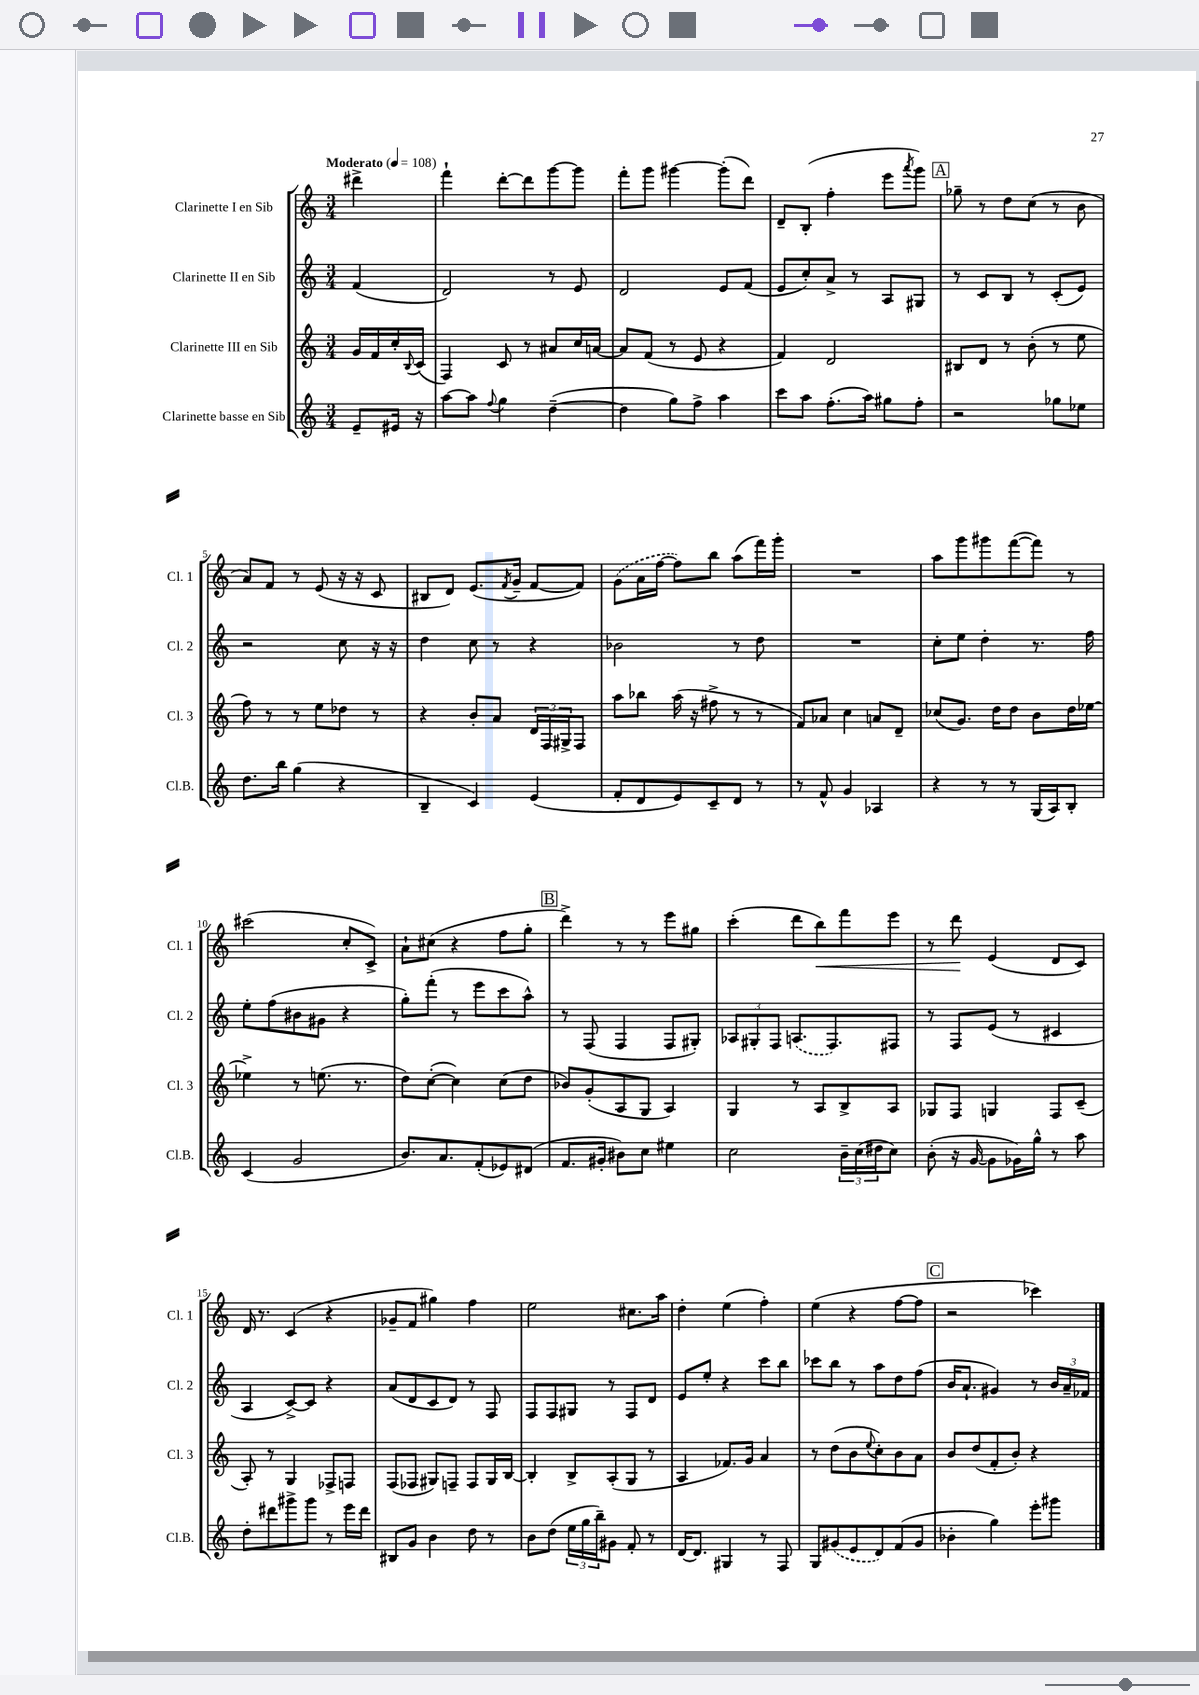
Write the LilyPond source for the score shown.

<<
\new StaffGroup <<
\new Staff = "s0" \with { instrumentName = "Clarinette I en Sib" shortInstrumentName = "Cl. 1" } {
    \clef treble \key c \major \numericTimeSignature \time 3/4 \partial 4 \tempo "Moderato" 4 = 108
    dis'''4-> |
    f'''4-! d'''8~-. d'''8 g'''8~ g'''8 |
    f'''8-. g'''8 gis'''4~ gis'''8-.( d'''8) |
    d'8-- b8-.( f''4-. e'''8 \acciaccatura { a'''8 } g'''8) |
    \mark \markup { \box "A" } ges''8-- r8 d''8 c''8( r8 b'8 |
    a'8) f'8 r8 e'8( r16 r16 c'8 |
    bis8 d'8) e'8.( \acciaccatura { f'8 } g'16-- f'8~ f'8) |
    \once \slurDashed g'8( a'16 f''16~ f''8) b''8 a''8( f'''16) g'''16-. |
    R2. |
    a''8 g'''8 gis'''8 f'''8~( f'''8) r8 |
    cis'''2( c''8-. c'8->) |
    a'8-! cis''8( r4 f''8 g''8-. |
    \mark \markup { \box "B" } d'''4->) r8 r8 e'''8 gis''8 |
    c'''4-.( d'''8 b''8\<) f'''8 e'''8 |
    r8 d'''8\! e'4( d'8 c'8) |
    d'16 r8. c'4( r4 |
    ges'8-- f'8 gis''4) f''4 |
    e''2 cis''8. a''16 |
    d''4-. e''4( f''4-.) |
    e''4( r4 f''8~ f''8 |
    \mark \markup { \box "C" } r2 ces'''4) \bar "|." |
}
\new Staff = "s1" \with { instrumentName = "Clarinette II en Sib" shortInstrumentName = "Cl. 2" } {
    \clef treble \key c \major \numericTimeSignature \time 3/4 \partial 4
    f'4( |
    d'2) r8 e'8 |
    d'2 e'8 f'8( |
    e'8 c''8-.) a'8-> r8 a8 gis8 |
    \mark \markup { \box "A" } r8 c'8 b8 r8 c'8-.( e'8) |
    r2 c''8 r16 r16 |
    d''4 c''8 r8 r4 |
    bes'2 r8 d''8 |
    R2. |
    c''8-. e''8 d''4-. r8. f''16 |
    e''8-. f''8( bis'8 gis'8 r4 |
    g''8-.) f'''8-.( r8 e'''8 c'''8 a''8-^) |
    \mark \markup { \box "B" } r8 f8( f4 f8 gis8-.) |
    \tuplet 3/2 { aes8 gis8-. f8 } \once \slurDashed a8.( f8.) fis8 |
    r8 f8 e'8( r8 cis'4 |
    a4 c'8~->) c'8 r4 |
    a'8( d'8 c'8 d'8) r8 f8 |
    f8 f8 gis8 r8 f8 d'8 |
    e'8 e''8-. r4 c'''8 b''8 |
    ces'''8 b''8 r8 a''8 d''8 f''8( |
    \mark \markup { \box "C" } b'16 a'8.-! gis'4) r8 \tuplet 3/2 { b'16 a'16-- fes'16 } \bar "|." |
}
\new Staff = "s2" \with { instrumentName = "Clarinette III en Sib" shortInstrumentName = "Cl. 3" } {
    \clef treble \key c \major \numericTimeSignature \time 3/4 \partial 4
    g'16 f'16 c''16-. \appoggiatura { b8 } c'16( |
    f4) c'8 r8 ais'8 c''16 a'16~ |
    a'8 f'8( r8 e'8 r4 |
    f'4) d'2 |
    \mark \markup { \box "A" } bis8 d'8 r8 b'8-.( r8 e''8 |
    f''8) r8 r8 e''8 des''8 r8 |
    r4 b'8-. a'8 \tuplet 3/2 { d'16 f16 gis16-> } f8 |
    a''8 bes''8 a''16( r16 fis''8-> r8 r8 |
    f'8) aes'8 c''4 a'8 d'8-- |
    ces''8( g'8.) d''16 d''8 b'8 d''16 ees''16~ |
    ees''4-> r8 e''8.( r8. |
    d''8) c''8~-.( c''4) c''8( d''8 |
    \mark \markup { \box "B" } bes'8) g'8-.( a8 g8 a4) |
    g4 r8 a8 b8-> a8 |
    ges8 f8 g4 f8 c'8--( |
    a8-.) r8 g4 fes8-> f8 |
    f8( fes8 gis8) f8-- f8 gis16 b16~ |
    b4-. b8-> a8-.( g8 r8 |
    a4 fes'8.) g'16 a'4 |
    r8 d''8( b'8 \appoggiatura { e''8 } c''8-.) b'8 a'8 |
    \mark \markup { \box "C" } b'8 d''8( f'8-. b'8-.) r4 \bar "|." |
}
\new Staff = "s3" \with { instrumentName = "Clarinette basse en Sib" shortInstrumentName = "Cl.B." } {
    \clef treble \key c \major \numericTimeSignature \time 3/4 \partial 4
    e'8-- eis'16 r16 |
    a''8~ a''8 \appoggiatura { f''8 } g''4 d''4~--( |
    d''4 g''8) f''8-> a''4 |
    c'''8 a''8 f''8.-.( a''16) gis''8 f''8-. |
    \mark \markup { \box "A" } r2 ges''8 ees''8 |
    d''8. b''16 g''4( r4 |
    b4-- c'4) e'4( |
    f'8-. d'8 e'8) c'8-- d'8 r8 |
    r8 f'8-^ g'4 aes4 |
    r4 r8 r8 g16( a16) b8-. |
    c'4( g'2 |
    b'8.) a'8. f'8-.( ees'8) dis'8( |
    \mark \markup { \box "B" } f'8. gis'16-. bis'8) c''8 eis''4 |
    c''2 \tuplet 3/2 { b'16-- c''16( dis''16 } c''8) |
    b'8-.( r16 g'16~ g'8 ges'16) g''16-^ r8 a''8 |
    d''8-. dis'''8 gis'''8-> gis'''8 r8 e'''16 dis'''16 |
    bis8 g'8 b'4 d''8 r8 |
    b'8 d''8( \tuplet 3/2 { e''16 g''16 b''16--) } gis'8 f'8-. r8 |
    d'16~ d'8. gis4 r8 f8 |
    g8 \once \slurDashed gis'8( e'8 d'8) f'8( gis'8 |
    \mark \markup { \box "C" } bes'4-. g''4) e'''8-. gis'''8 \bar "|." |
}
>>
>>
